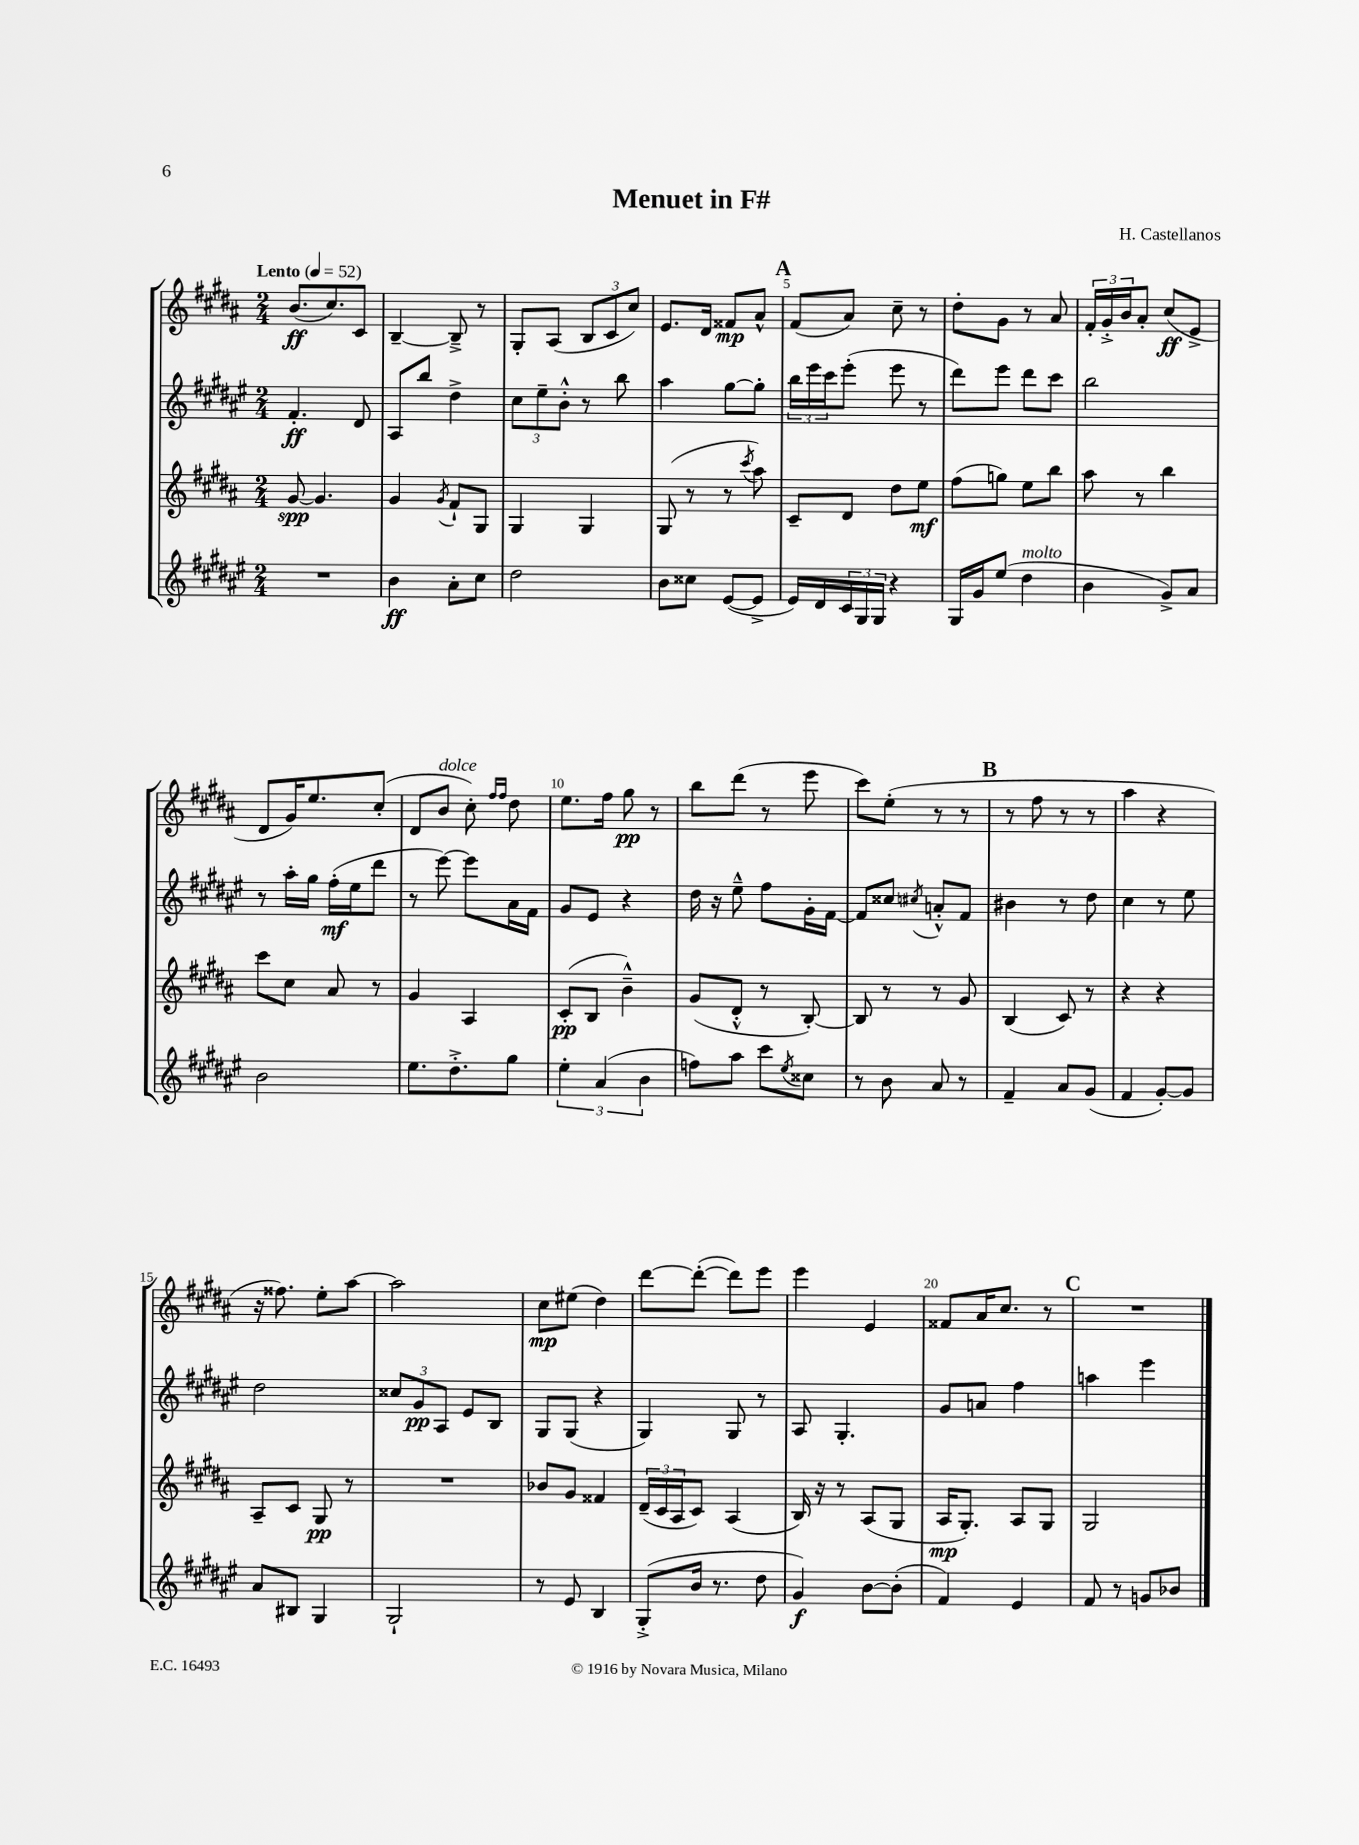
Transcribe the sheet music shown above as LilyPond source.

\header { title = "Menuet in F#" composer = "H. Castellanos" }
<<
\new StaffGroup <<
\new Staff = "s0" {
    \clef treble \key b \major \numericTimeSignature \time 2/4 \tempo "Lento" 4 = 52
    b'8.\ff( cis''8.) cis'8 |
    b4~-- b8---> r8 |
    gis8-. ais8( \tuplet 3/2 { b8 cis'8 cis''8) } |
    e'8. dis'16 fisis'8\mp ais'8-^ |
    \mark \markup { \bold "A" } fis'8( ais'8) cis''8-- r8 |
    dis''8-. gis'8 r8 ais'8 |
    \tuplet 3/2 { fis'16-. gis'16-.-> b'16 } ais'8-. cis''8\ff( e'8-> |
    dis'8 gis'16) e''8. cis''8-.( |
    dis'8 b'8^\markup { \italic "dolce" } cis''8-.) \grace { fis''16 fis''16 } dis''8 |
    e''8. fis''16 gis''8\pp r8 |
    b''8 dis'''8( r8 e'''8 |
    cis'''8) e''8-.( r8 r8 |
    \mark \markup { \bold "B" } r8 fis''8 r8 r8 |
    ais''4 r4 |
    r16 fisis''8.) e''8-. ais''8~ |
    ais''2 |
    cis''8\mp eis''8( dis''4) |
    dis'''8~ dis'''8~-.( dis'''8) e'''8 |
    e'''4 e'4 |
    fisis'8 ais'16 cis''8. r8 |
    \mark \markup { \bold "C" } R2 \bar "|." |
}
\new Staff = "s1" {
    \clef treble \key fis \major \numericTimeSignature \time 2/4
    fis'4.-.\ff dis'8 |
    ais8 b''8 dis''4-> |
    \tuplet 3/2 { cis''8 eis''8-- b'8-.-^ } r8 b''8 |
    ais''4 gis''8~ gis''8-. |
    \mark \markup { \bold "A" } \tuplet 3/2 { b''16 eis'''16 cis'''16 } eis'''8-.( eis'''8 r8 |
    dis'''8) eis'''8 dis'''8 cis'''8 |
    b''2 |
    r8 ais''16-. gis''16 fis''16-.\mf( eis''16 dis'''8 |
    r8 eis'''8~) eis'''8 ais'16 fis'16 |
    gis'8 eis'8 r4 |
    dis''16 r16 eis''8---^ fis''8 gis'16-. fis'16~ |
    fis'8 cisis''8 \acciaccatura { cis''8 } a'8-.-^ fis'8 |
    \mark \markup { \bold "B" } bis'4 r8 dis''8 |
    cis''4 r8 eis''8 |
    dis''2 |
    \tuplet 3/2 { cisis''8 gis'8\pp ais8 } eis'8 b8 |
    gis8 gis8( r4 |
    gis4) gis8 r8 |
    ais8 gis4.-. |
    gis'8 a'8 fis''4 |
    \mark \markup { \bold "C" } a''4 eis'''4 \bar "|." |
}
\new Staff = "s2" {
    \clef treble \key b \major \numericTimeSignature \time 2/4
    gis'8~\spp gis'4. |
    gis'4 \acciaccatura { gis'8 } fis'8-! gis8 |
    gis4 gis4 |
    gis8( r8 r8 \acciaccatura { cis'''8 } ais''8) |
    \mark \markup { \bold "A" } cis'8-- dis'8 dis''8 e''8\mf |
    fis''8( g''8) e''8 b''8 |
    ais''8 r8 b''4 |
    cis'''8 cis''8 ais'8 r8 |
    gis'4 ais4 |
    cis'8-.\pp( b8 b'4---^) |
    gis'8( dis'8-.-^ r8 b8~-.) |
    b8 r8 r8 gis'8 |
    \mark \markup { \bold "B" } b4( cis'8) r8 |
    r4 r4 |
    ais8-- cis'8 gis8\pp r8 |
    R2 |
    bes'8 gis'8 fisis'4 |
    \tuplet 3/2 { dis'16--( cis'16 ais16 } cis'8) ais4( |
    b16) r16 r8 ais8( gis8 |
    ais16\mp gis8.-.) ais8 gis8 |
    \mark \markup { \bold "C" } gis2 \bar "|." |
}
\new Staff = "s3" {
    \clef treble \key fis \major \numericTimeSignature \time 2/4
    R2 |
    b'4\ff ais'8-. cis''8 |
    dis''2 |
    b'8 cisis''8 eis'8~( eis'8-> |
    \mark \markup { \bold "A" } eis'16) dis'16 \tuplet 3/2 { cis'16 gis16 gis16 } r4 |
    gis16 gis'16 eis''8( dis''4^\markup { \italic "molto" } |
    b'4 gis'8->) ais'8 |
    b'2 |
    eis''8. dis''8.-.-> gis''8 |
    \tuplet 3/2 { eis''4-. ais'4( b'4 } |
    f''8) ais''8 cis'''8 \acciaccatura { eis''8 } cisis''8 |
    r8 b'8 ais'8 r8 |
    \mark \markup { \bold "B" } fis'4-- ais'8 gis'8( |
    fis'4 gis'8~-.) gis'8 |
    ais'8 bis8 gis4 |
    gis2-! |
    r8 eis'8 b4 |
    gis8-.->( b'16 r8. dis''8 |
    gis'4\f) b'8~ b'8-.( |
    fis'4) eis'4 |
    \mark \markup { \bold "C" } fis'8 r8 g'8 bes'8 \bar "|." |
}
>>
>>
\layout { \context { \Score \override BarNumber.break-visibility = ##(#f #t #t) barNumberVisibility = #(every-nth-bar-number-visible 5) } }
